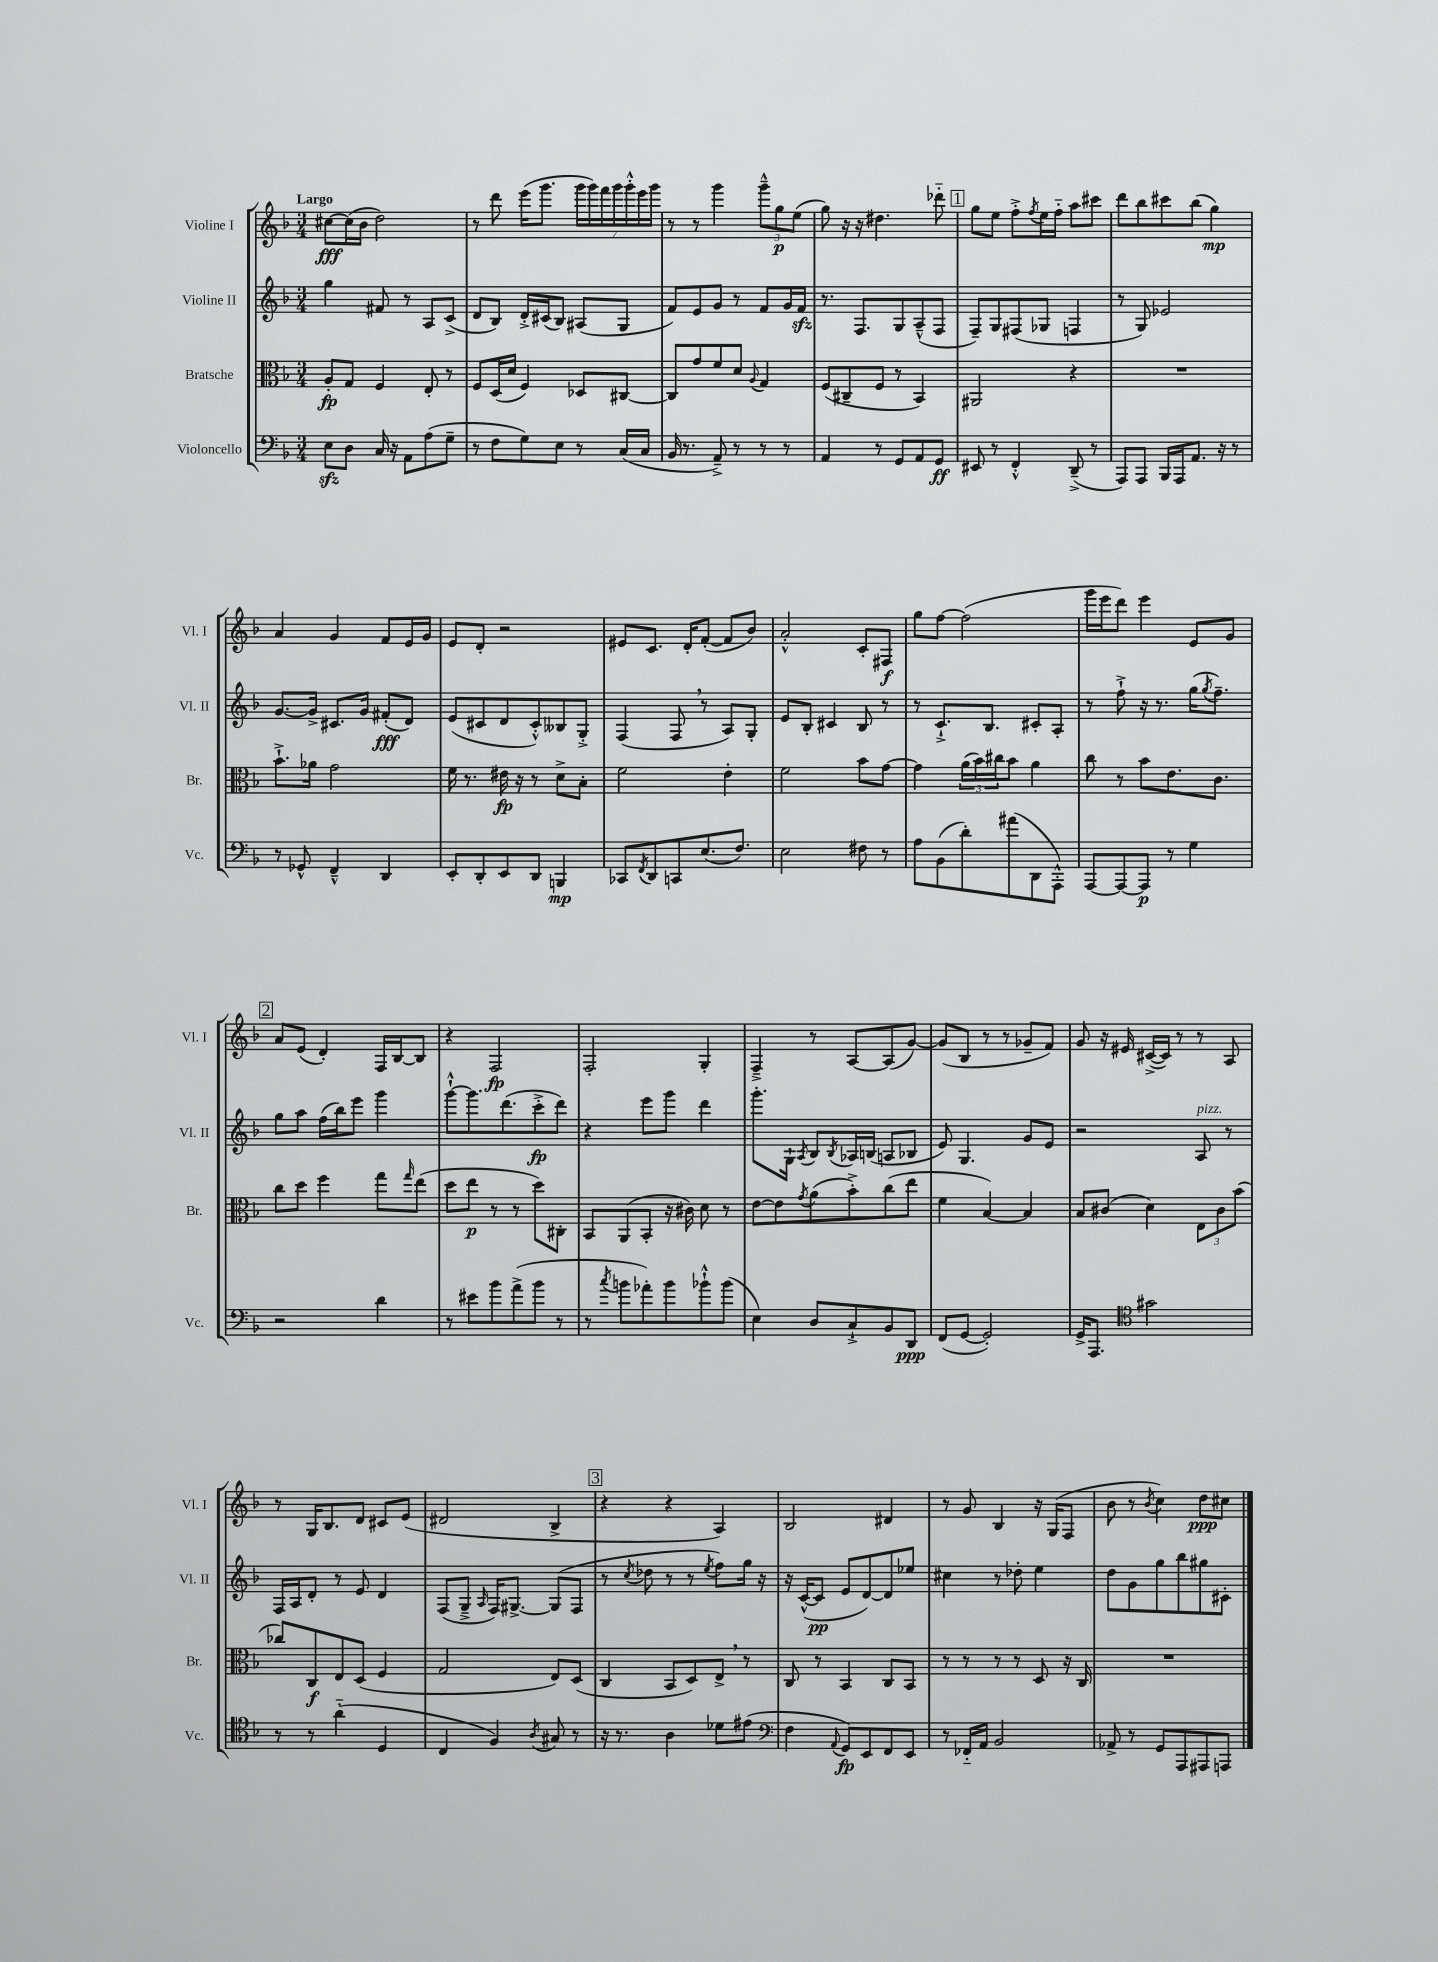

**kern	**kern	**kern	**kern
*staff4	*staff3	*staff2	*staff1
*clefF4	*clefC3	*clefG2	*clefG2
*k[b-]	*k[b-]	*k[b-]	*k[b-]
*M3/4	*M3/4	*M3/4	*M3/4
8E\L	8A'/L	4gg\	[8cc#\L
8D\J	8G/J	.	(16cc#\]L
.	.	.	16b-\JJ
16C/	4F/	8f#/	2dd\)
16r	.	.	.
8AA\L	.	8r	.
(8A\	8E'/	8A/L	.
8G~\J	8r	(8c^/J	.
=	=	=	=
8r	8F/L	8d/L	8r
8F\L	(16D/L	8B-/J)	8ddd\
.	16d/JJ	.	.
8G\)	4F/)	16d'^/LL	(16eee\LK
.	.	(16c#/J	8.ggg\J
8E\J	.	8B-/J)	.
8r	8D-/L	(8A#/L	28ggg\LL
.	.	.	28ggg\)
.	.	.	28fff\
.	.	.	28ggg\
(16C/LL	[8C#/J	8G/J	.
.	.	.	28ggg'^^\
.	.	.	28eee\
16C/JJ	.	.	.
.	.	.	28ggg\JJ
=	=	=	=
16BB-/	8C#/]L	8f/L)	8r
8.r	.	.	.
.	8g/	8e/	8r
8AA~^/)	8f/	8g/J	4ggg\
8r	8d/J	8r	.
.	8qqA/	.	.
8r	4G/	8f/L	12ggg~^^\L
.	.	.	12gg\
8r	.	16g/L	.
.	.	.	(12ee\J
.	.	16f/JJ	.
=	=	=	=
4AA/	(8F/L	8.r	8gg\)
.	8C#~/	.	16r
.	.	8.F/L	16r
8r	8F/J	.	4.dd#\
8GG/L	8r	8G/	.
8AA/	4BB-/)	(8A~^^/	.
8GG/J	.	8F/J	8ddd-'~\
=	=	=	=
8EE#/	2AA#/	8F~/L)	8gg\L
8r	.	8G/	8ee\J
4FF'^^/	.	(8F#/	8ff'^\L
.	.	.	8qff/
.	.	8G-/J	16ee\L
.	.	.	16ff'~\JJ
(8DD~^/	4r	4F/	8aa\L
8r	.	.	8ccc#\J
=	=	=	=
8AAA/L)	2.r	8r	8ddd\L
8AAA/J	.	8G/)	8bb-\
16BBB-/LL	.	2e-/	8ccc#\
16AAA/J	.	.	.
8.AA/J	.	.	(8bb-\J
.	.	.	4gg\)
16r	.	.	.
8r	.	.	.
=	=	=	=
8r	8.b-`^\L	[8.g/L	4a/
8GG-^^/	.	.	.
.	16a-\Jk	16g^/]Jk	.
4FF~^^/	2g\	8.c#/L	4g/
.	.	16g/Jk	.
4DD/	.	(8f#'/L	8f/L
.	.	8d/J)	16e/L
.	.	.	16g/JJ
=	=	=	=
8EE'/L	16f\	(8e/L	8e/L
.	8.r	.	.
8DD'/	.	8c#/	8d'/J
8EE/	16e#\	8d/	2r
.	16r	.	.
8DD/J	8r	8c#'^^/)	.
4BBB/	8d^\L	8B--/	.
.	8B-'\J	8G'^/J	.
=	=	=	=
8CC-/L	2f\	(4F/	8e#/L
8qFF/	.	.	.
8DD/	.	.	8.c/J
8CC/	.	8F/	.
.	.	.	16d'/LK
(8.E/	.	8r	([8f'/J
.	4e'\	8A/L)	8f/]L
8.F/J)	.	.	.
.	.	8G'/J	8b-/J)
=	=	=	=
2E\	2f\	8e/L	2a'^^/
.	.	8B-'/J	.
.	.	4c#/	.
8F#\	8b-\L	8B-/	8c'/L
8r	[8g\J	8r	8F#/J
=	=	=	=
8A\L	4g\]	8r	8gg\L
(8BB-\	.	8.c`^/L	[8ff\J
8d'\)	(24a\LL	.	(2ff\]
.	24b-\)	.	.
.	.	8.B-/J	.
.	24cc#\J	.	.
(8a#\	8b-\J	.	.
8DD\	4a\	8c#'/L	.
8AAA'^^\J)	.	8A'/J	.
=	=	=	=
[8AAA/L	8cc\	8r	16ggg\LL
.	.	.	16eee\J
8AAA/_	8r	8ff`^\	8ddd\J)
8AAA/]J	8b-\L	16r	4eee\
.	.	8.r	.
8r	8.e\	.	.
4G\	.	(16gg\LK	8e/L
.	.	8qgg/	.
.	8.c\J	8.ff~\J)	.
.	.	.	8g/J
=	=	=	=
2r	8cc\L	8gg\L	8a/L
.	8dd\J	8aa\J	(8e/J
.	4ff\	(16ff\LL	4d'/)
.	.	16bb-\J)	.
.	.	8eee\J	.
4d\	8gg\L	4ggg\	16F/LL
.	.	.	[16B-/J
.	16qqgg/	.	.
.	(8ee\J	.	8B-/]J
=	=	=	=
8r	8dd\L	[8ggg`^^\L	4r
8e#\L	8ee\J	8.ggg\]	.
8b-\	8r	.	2F/
.	.	(8.ddd\	.
(8a^\	8r	.	.
8b-\J	8dd\L)	8ccc'^\	.
8r	8C#'\J	8ddd\J)	.
=	=	=	=
8r	8BB-/L	4r	2F'/
8qcc/	.	.	.
8b\L	(8AA/	.	.
8a-'\)	8BB-'/J	8eee\L	.
8b\	16r	8ggg\J	.
.	16c#\)	.	.
8b-`^^\	8d\	4ddd\	4G'/
(8b-\J	8r	.	.
=	=	=	=
4E\)	[8e\L	8.ggg'\L	4F~^/
.	8e\]	.	.
.	.	16G`\Jk	.
.	8qg/	8qA/	.
8D/L	(8a\	8B-/L	8r
.	.	8qB-/	.
8C`^/	8b-'^\)	16A-/L	[8A/L
.	.	(16B/JJ	.
8BB-/	(8cc\	8A/L	(8A/]
8DD/J	8ee\J	8B-/J	[8g/J)
=	=	=	=
(8FF/L	4f\	8e/)	(8g/]L
[8GG/J	.	4.G/	8B-/J
2GG'/])	[4B-/)	.	8r
.	.	.	8r
.	4B-/]	8g/L	8g-~/L
.	.	8e/J	8f/J)
=	=	=	=
16GG^/LK	8B-/L	2r	8g/
8.AAA/J	.	.	.
.	(8c#/J	.	16r
.	.	.	16e#/
*clefC4	*	*	*
2g#\	4d\)	.	([16c#^/LL
.	.	.	16c#/]JJ)
.	.	.	8r
.	12E\L	8A/	8r
.	12c#\	.	.
.	.	8r	8A/
.	(12b-\J	.	.
=	=	=	=
8r	8cc-/L)	16F/LL	8r
.	.	16A/J	.
8r	8C/	8d'/J	16G/LK
.	.	.	8.B-/
(4a'~\	8E/	8r	.
.	(8D/J	8e/	8d/J
4D/	4F/	4d/	8c#/L
.	.	.	(8e/J
=	=	=	=
4C/	2G/	(8F/L	2d#/
.	.	8G~^/J	.
.	.	16qqA/	.
4F/)	.	16F/LK)	.
.	.	[8.G#^/J	.
8qA/	.	.	.
8G#/	8E/L)	(8G#/]L	4B-^/
8r	(8D/J	8F/J	.
=	=	=	=
16r	4C/	8r	4r
8.r	.	.	.
.	.	8qcc/	.
.	.	8dd-\	.
4A\	8BB-/L	8r	4r
.	8D/)	8r	.
.	.	8qee/	.
8d-\L	8E^/J	8ff\L)	4A/)
(8e#\J	8r	16gg\Jk	.
.	.	16r	.
=	=	=	=
*clefF4	*	*	*
4F\	8C/	16r	2B-/
.	.	([16c^^/LK	.
.	8r	8c/]J	.
8qqAA/	.	.	.
8GG/L)	4BB-/	8e/L	.
8EE/	.	[8d/)	.
8FF/	8C/L	8d/]	4d#/
8EE/J	8BB-/J	8ee-/J	.
=	=	=	=
8r	8r	4cc#\	8r
16FF-'~/LL	8r	.	8g/
16AA/JJ	.	.	.
2BB-/	8r	8r	4B-/
.	8r	8dd-'\	.
.	8D/	4ee\	16r
.	.	.	(16G/LK
.	16r	.	8F/J
.	16C/	.	.
=	=	=	=
8AA-^/	2.r	8dd\L	8b-\
8r	.	8g\	8r
.	.	.	8qb-/
8GG/L	.	8gg\	4cc\)
8AAA/	.	8bb-\	.
8AAA#/	.	8gg#\	8dd\L
8AAA/J	.	8c#'\J	8cc#\J
==	==	==	==
*-	*-	*-	*-
